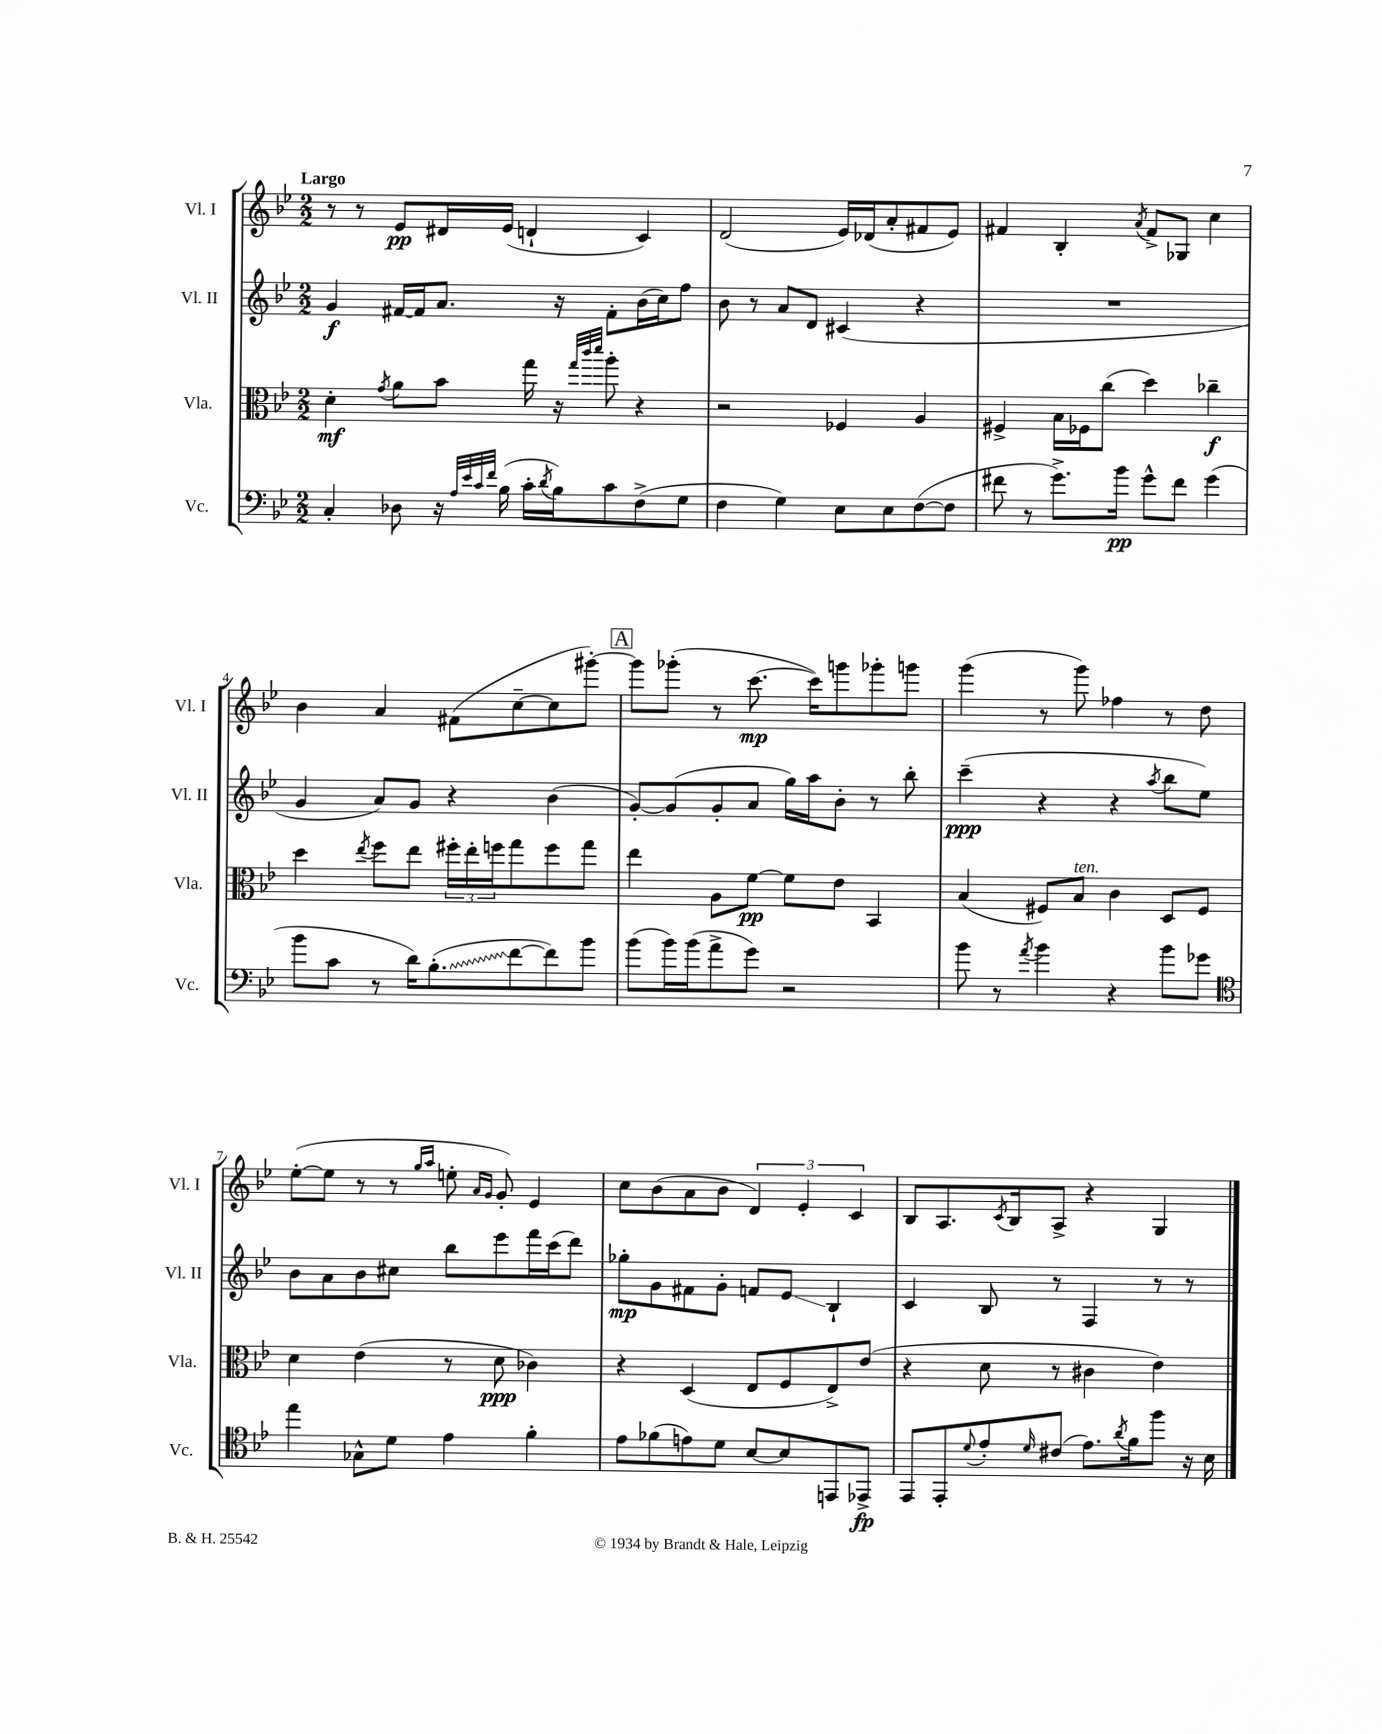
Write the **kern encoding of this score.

**kern	**kern	**kern	**kern
*staff4	*staff3	*staff2	*staff1
*clefF4	*clefC3	*clefG2	*clefG2
*k[b-e-]	*k[b-e-]	*k[b-e-]	*k[b-e-]
*M2/2	*M2/2	*M2/2	*M2/2
4C'	4d'	4g	8r
.	.	.	8r
.	8qg	.	.
8D-	8a	[16f#	8e-
.	.	16f#]	.
16r	8b-	8.a	16d#
32qqA	.	.	.
32qqe-	.	.	.
32qqc	.	.	.
32qqf	.	.	.
(16B-	.	.	(16e-
16c'	16gg	.	4d`
8qd	.	.	.
16B-)	16r	16r	.
.	32qqgg	.	.
.	32qqccc	.	.
.	32qqddd	.	.
8c	8aa'	8f#'	.
(8F^	4r	(16b-	4c)
.	.	16cc)	.
8G	.	8ff	.
=	=	=	=
4F	2r	8b-	(2d
.	.	8r	.
4G)	.	8a	.
.	.	8d	.
8E-	4F-	(4c#	16e-)
.	.	.	(16d-
8E-	.	.	8a'
([8F	4A	4r	8f#
8F]	.	.	8e-)
=	=	=	=
8f#	4F#^	1r	4f#
8r	.	.	.
8.g^)	16B-	.	4B-'
.	16F-	.	.
.	(8cc	.	.
16b-	.	.	.
.	.	.	8qa
8g^^	4dd)	.	8f#^
8f#	.	.	8G-
(4g	4cc-~	.	4cc
=	=	=	=
8b-	4dd	4g	4b-
8c	.	.	.
.	8qee-	.	.
8r	8ff	8a)	4a
16d)	8ee-	8g	.
(8.B-'	.	.	.
.	24ff#'	4r	(8f#
.	24ee-'	.	.
.	24ff	.	.
[8f	8gg	.	[8cc~
8f])	8ff	(4b-	8cc]
8b-	8gg	.	[8ggg#')
=	=	=	=
(8b-	4ee-	[8g')	8ggg#]
16b-)	.	(8g]	(8ggg-'
(16b-	.	.	.
8a^	8A	8g'	8r
8g)	[8f	8a	[8.ccc
2r	8f]	16gg)	.
.	.	16aa	16ccc])
.	8e-	8b-'	8ggg
.	4BB-	8r	8ggg-'
.	.	8bb-'	8ggg
=	=	=	=
8b-	(4B-	(4ccc~	(4ggg
8r	.	.	.
8qa	.	.	.
4b-	8F#)	4r	8r
.	8B-	.	8ggg)
4r	4c	4r	4ff-
.	.	8qaa	.
8b-	8D	8bb-	8r
8g-	8F#	8ee-)	8dd
=	=	=	=
*clefC4	*	*	*
4ee-	4d	8b-	([8ee-'
.	.	8a	8ee-]
8G-^^	(4e-	8b-	8r
8d	.	8cc#	8r
.	.	.	16qqgg
.	.	.	16qqaa
4e-	8r	8bb-	8ee'
.	.	.	16qqa
.	.	.	16qqg
.	8d	8eee-	8g')
4f'	4c-)	16fff	4e-
.	.	(16ccc	.
.	.	8ddd)	.
=	=	=	=
8e-	4r	8gg-'	8cc
(8f-	.	8g	(8b-
8e)	(4D	8f#	8a
8d	.	8g'	8b-
[8B-	8E-	8f	6d)
8B-]	8F	8e-	.
.	.	.	6e-'
8EE	8E-^)	4B-`	.
.	.	.	6c
8EE-^	(8e-	.	.
=	=	=	=
8EE-	4r	4c	8B-
8EE-'	.	.	8.A
8qqd	.	.	.
8e-'	8d	8B-	.
.	.	.	8qc
.	.	.	16B-
16qqd	.	.	.
(8c#	8r	8r	8A^
8.e-)	4c#	4F	4r
8qa	.	.	.
16f	.	.	.
8ff	4e-)	8r	4G
16r	.	8r	.
16B-	.	.	.
==	==	==	==
*-	*-	*-	*-
